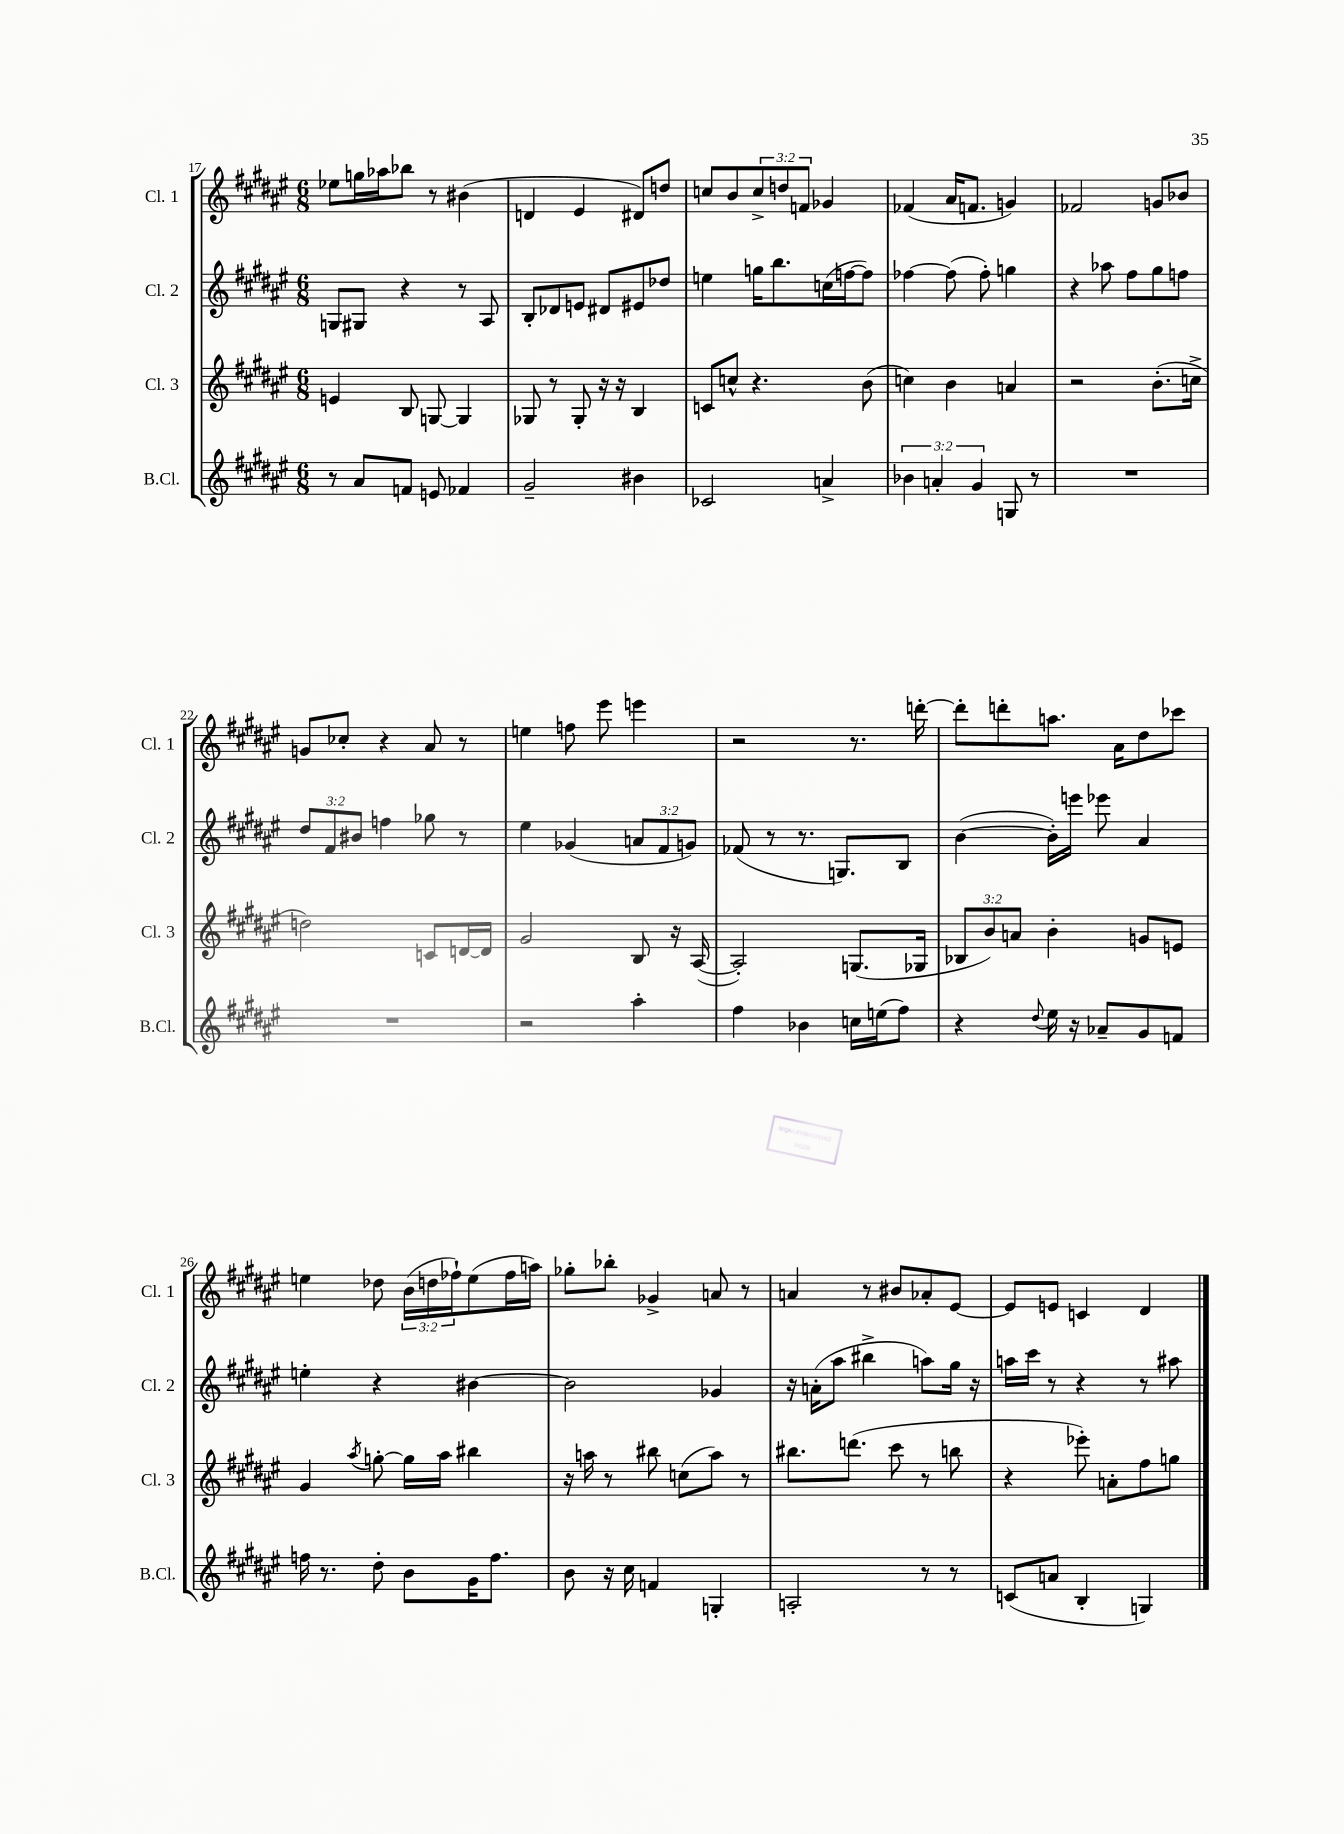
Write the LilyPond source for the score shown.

<<
\new StaffGroup <<
\new Staff = "s0" \with { instrumentName = "Cl. 1" shortInstrumentName = "Cl. 1" } {
    \clef treble \key fis \major \numericTimeSignature \time 6/8 \override Staff.TupletNumber.text = #tuplet-number::calc-fraction-text
    ees''8 g''16 aes''16 bes''8 r8 bis'4( |
    d'4 eis'4 dis'8) d''8 |
    c''8 b'8 \tuplet 3/2 { c''8-> d''8 f'8 } ges'4 |
    fes'4( ais'16 f'8. g'4) |
    fes'2 g'8 bes'8 |
    g'8 ces''8-. r4 ais'8 r8 |
    e''4 f''8 eis'''8 e'''4 |
    r2 r8. d'''16~-. |
    d'''8-. d'''8-. a''8. ais'16 dis''8 ces'''8 |
    e''4 des''8 \tuplet 3/2 { b'16( d''16 fes''16-!) } e''8( fes''16 a''16) |
    ges''8-. bes''8-. ges'4-> a'8 r8 |
    a'4 r8 bis'8 aes'8-. eis'8~ |
    eis'8 e'8 c'4 dis'4 \bar "|." |
}
\new Staff = "s1" \with { instrumentName = "Cl. 2" shortInstrumentName = "Cl. 2" } {
    \clef treble \key fis \major \numericTimeSignature \time 6/8 \override Staff.TupletNumber.text = #tuplet-number::calc-fraction-text
    g8 gis8 r4 r8 ais8 |
    b8-. des'8 e'8 dis'8 eis'8 des''8 |
    e''4 g''16 b''8. c''16( f''16~ f''8) |
    fes''4~ fes''8( fes''8-.) g''4 |
    r4 aes''8 fis''8 gis''8 f''8 |
    \tuplet 3/2 { dis''8 fis'8 bis'8 } f''4 ges''8 r8 |
    eis''4 ges'4( \tuplet 3/2 { a'8 fis'8 g'8) } |
    fes'8( r8 r8. g8.) b8 |
    b'4~( b'16-.) e'''16 ees'''8 ais'4 |
    e''4-. r4 bis'4~ |
    bis'2 ges'4 |
    r16 a'16-.( ais''8 bis''4-> a''8) gis''16 r16 |
    a''16 cis'''16 r8 r4 r8 ais''8 \bar "|." |
}
\new Staff = "s2" \with { instrumentName = "Cl. 3" shortInstrumentName = "Cl. 3" } {
    \clef treble \key fis \major \numericTimeSignature \time 6/8 \override Staff.TupletNumber.text = #tuplet-number::calc-fraction-text
    e'4 b8 g8~ g4 |
    ges8 r8 ges8-. r16 r16 b4 |
    c'8 c''8-^ r4. b'8( |
    c''4) b'4 a'4 |
    r2 b'8.-.( c''16-> |
    d''2) c'8 d'16~ d'16 |
    gis'2 b8 r16 ais16~( |
    ais2-.) g8.( ges16 |
    \tuplet 3/2 { bes8 b'8) a'8 } b'4-. g'8 e'8 |
    gis'4 \acciaccatura { ais''8 } g''8~-. g''16 ais''16 bis''4 |
    r16 a''16 r8 bis''8 c''8( a''8) r8 |
    bis''8. d'''8.( cis'''8 r8 b''8 |
    r4 ees'''8-.) a'8-. fis''8 g''8 \bar "|." |
}
\new Staff = "s3" \with { instrumentName = "B.Cl." shortInstrumentName = "B.Cl." } {
    \clef treble \key fis \major \numericTimeSignature \time 6/8 \override Staff.TupletNumber.text = #tuplet-number::calc-fraction-text
    r8 ais'8 f'8 e'8 fes'4 |
    gis'2-- bis'4 |
    ces'2 a'4-> |
    \tuplet 3/2 { bes'4 a'4-. gis'4 } g8 r8 |
    R2. |
    R2. |
    r2 ais''4-. |
    fis''4 bes'4 c''16 e''16( fis''8) |
    r4 \appoggiatura { dis''8 } eis''16 r16 aes'8-- gis'8 f'8 |
    f''16 r8. dis''8-. b'8 gis'16 f''8. |
    b'8 r16 cis''16 f'4 g4-. |
    a2-. r8 r8 |
    c'8( a'8 b4-. g4) \bar "|." |
}
>>
>>
\layout { \context { \Score currentBarNumber = #17 } }
